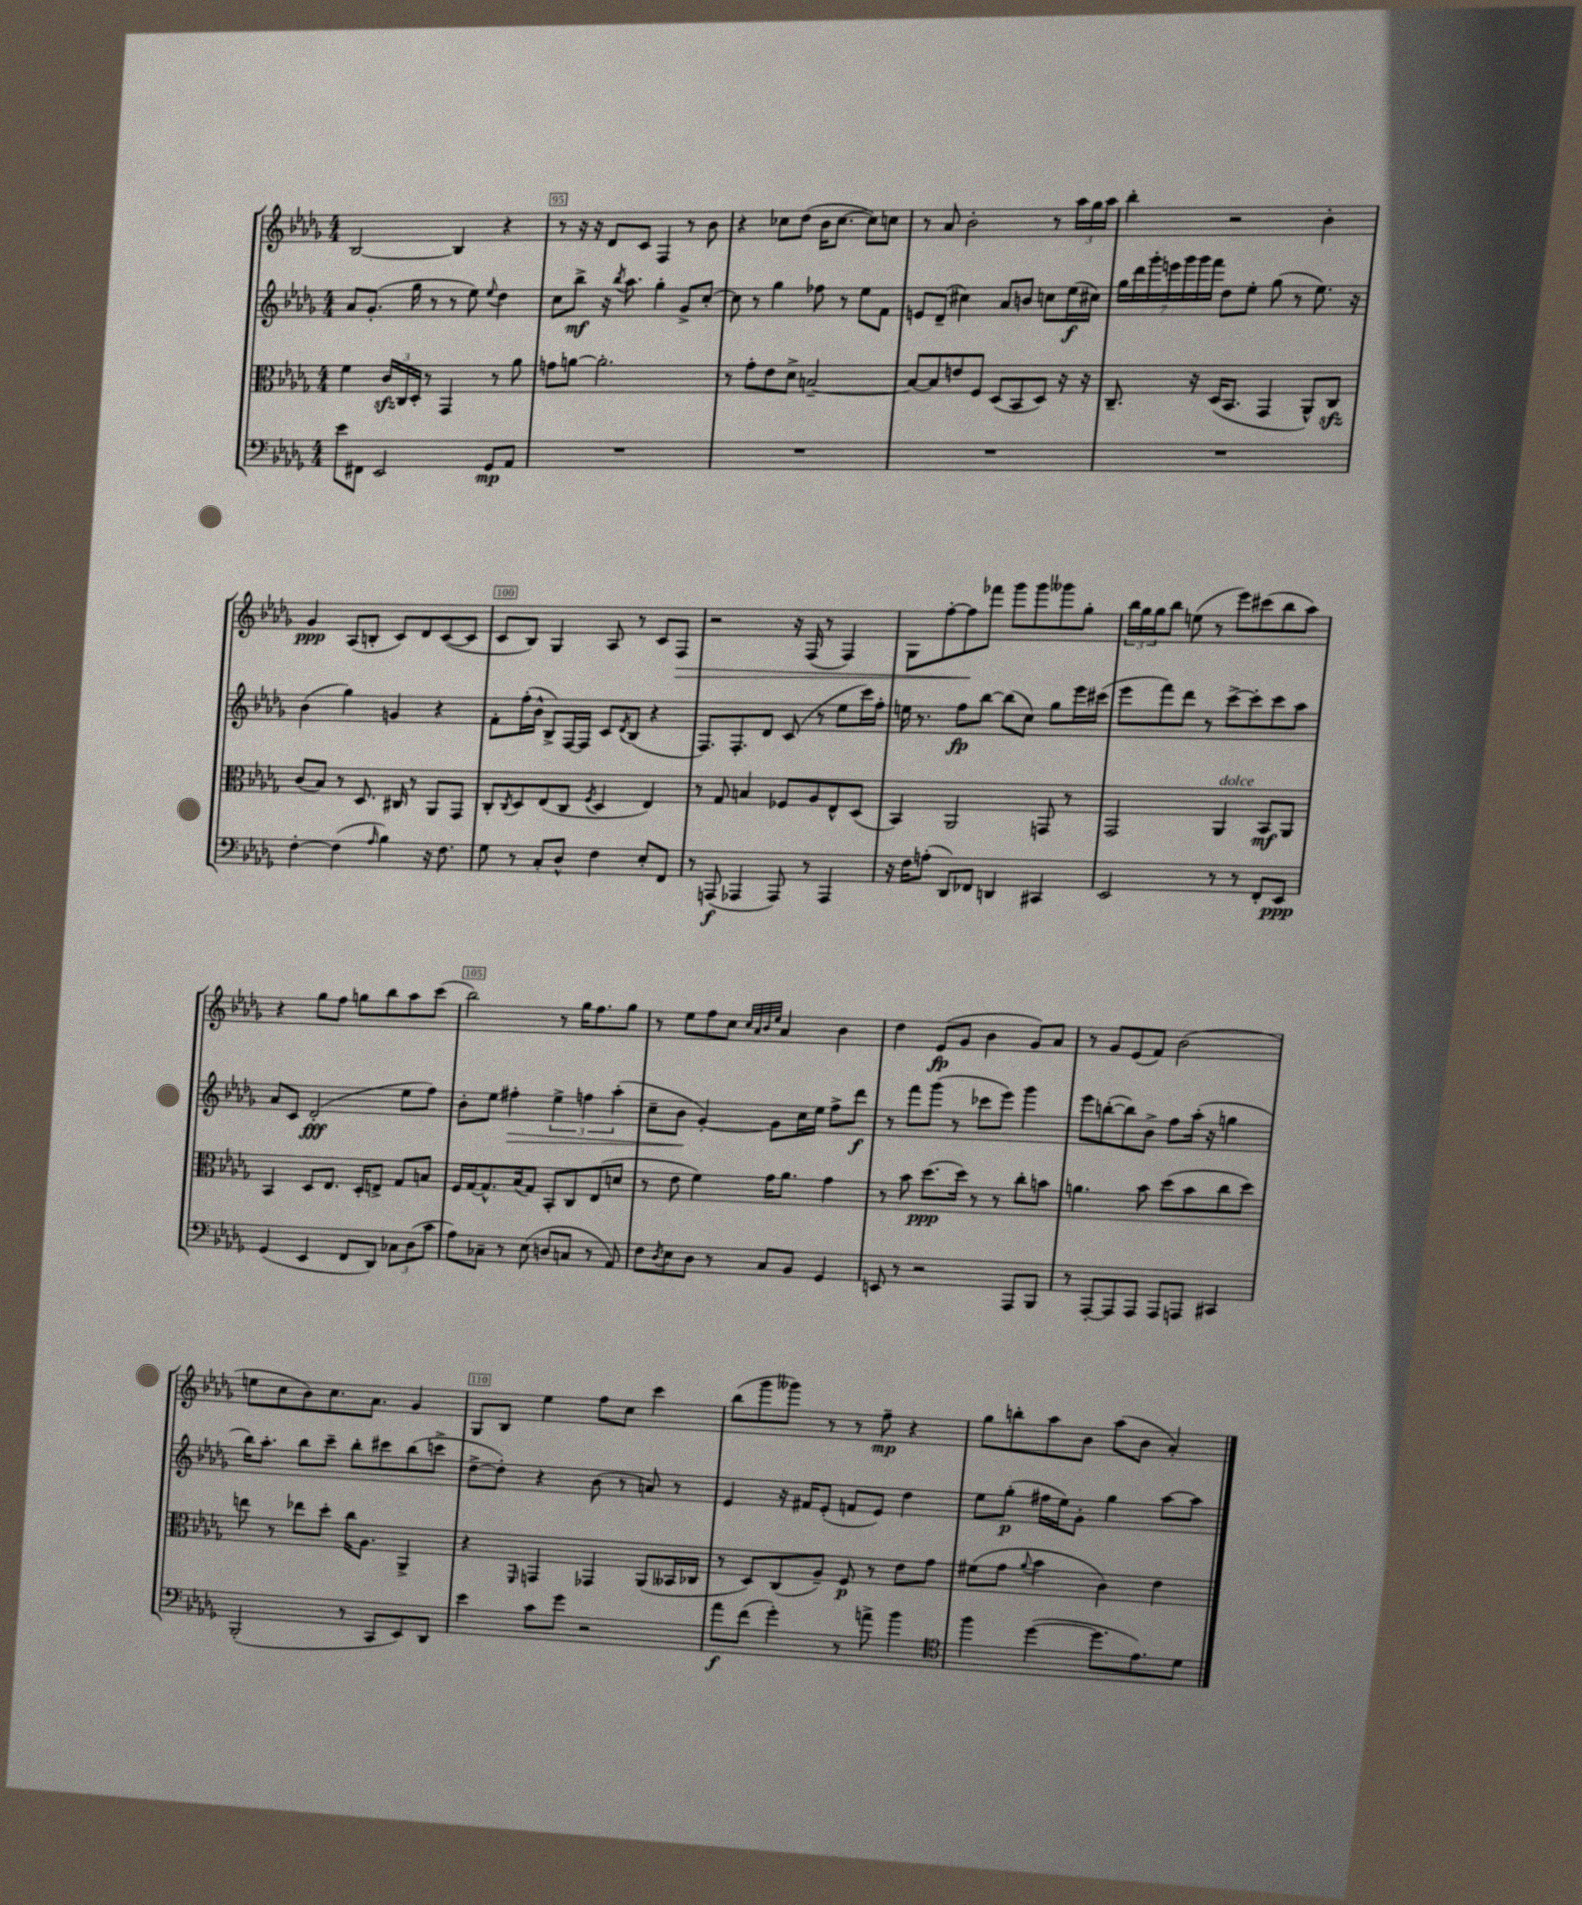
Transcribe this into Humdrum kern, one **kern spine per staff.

**kern	**dynam	**kern	**dynam	**kern	**dynam	**kern	**dynam
*part4	*part4	*part3	*part3	*part2	*part2	*part1	*part1
*staff4	*staff4	*staff3	*staff3	*staff2	*staff2	*staff1	*staff1
*clefF4	*	*clefC3	*	*clefG2	*	*clefG2	*
*k[b-e-a-d-g-]	*	*k[b-e-a-d-g-]	*	*k[b-e-a-d-g-]	*	*k[b-e-a-d-g-]	*
*M4/4	*	*M4/4	*	*M4/4	*	*M4/4	*
=94	=94	=94	=94	=94	=94	=94	=94
8e-\L	.	4f\	.	8a-/L	.	[2B-/	.
8FF#X\J	.	.	.	(8.g-'/J	.	.	.
2EE-/	.	24czz/LL	.	.	.	.	.
.	.	24C/	.	.	.	.	.
.	.	.	.	16gg-\	.	.	.
.	.	24D-'/JJ	.	.	.	.	.
.	.	8r	.	8r	.	.	.
.	.	4GG-/	.	8r	.	4B-/]	.
.	.	.	.	8ee-\)	.	.	.
.	.	.	.	8qqee-/	.	.	.
8GG-/L	mp	8r	.	4dd-\	.	4r	.
8AA-/J	.	8a-\	.	.	.	.	.
=95	=95	=95	=95	=95	=95	=95	=95
1r	.	8gn\L	.	8cc\L	.	8r	.
.	.	[8an\J	.	8bb-^\J	mf	16r	.
.	.	.	.	.	.	16r	.
.	.	2.a'\]	.	16r	.	8d-/L	.
.	.	.	.	8qbb-/	.	.	.
.	.	.	.	8.aa-\	.	.	.
.	.	.	.	.	.	8c/J	.
.	.	.	.	4gg-'\	.	4F/	.
.	.	.	.	8g-^/L	.	8r	.
.	.	.	.	[8cc'/J	.	8b-\	.
=96	=96	=96	=96	=96	=96	=96	=96
1r	.	8r	.	8cc\]	.	4r	.
.	.	8g-'\L	.	8r	.	.	.
.	.	8e-\	.	4gg-\	.	8cc-X\L	.
.	.	8d-^\J	.	.	.	(8dd-\J	.
.	.	[2Bn~/	.	8ff-X\	.	16b-\KL	.
.	.	.	.	.	.	[8.cc-\J	.
.	.	.	.	8r	.	.	.
.	.	.	.	8ee-\L	.	8cc-\L])	.
.	.	.	.	8f\J	.	8ccn\J	.
=97	=97	=97	=97	=97	=97	=97	=97
1r	.	8B/L_	.	8en/L	.	8r	.
.	.	8B/]	.	(8d-~/J	.	8a-/	.
.	.	8en/	.	4cc#X\)	.	2b-'\	.
.	.	8F/J	.	.	.	.	.
.	.	(8D-/L	.	8a-/L	.	.	.
.	.	8BB-/	.	8bn/J	.	.	.
.	.	8D-/J)	.	8ccn\L	.	8r	.
.	.	16r	.	(16ee-\L	f	24aa-\LL	.
.	.	.	.	.	.	24gg-\	.
.	.	16r	.	16cc#X\JJ)	.	.	.
.	.	.	.	.	.	24aa-\JJ	.
=98	=98	=98	=98	=98	=98	=98	=98
1r	.	8.C~/	.	28gg-\LL	.	4bb-'\	.
.	.	.	.	28ddd-\	.	.	.
.	.	.	.	28ggg-'\	.	.	.
.	.	.	.	28eeen\	.	.	.
.	.	.	.	28ggg-\	.	.	.
.	.	.	.	28ggg-\	.	.	.
.	.	16r	.	.	.	.	.
.	.	.	.	28fff\JJ	.	.	.
.	.	(16D-/KL	.	8dd-\L	.	2r	.
.	.	8.BB-/J	.	.	.	.	.
.	.	.	.	8ee-'\J	.	.	.
.	.	4GG-/	.	(8gg-\	.	.	.
.	.	.	.	8r	.	.	.
.	.	8AA-^^/L)	.	8.ee-\)	.	4b-'\	.
.	.	8Czz/J	.	.	.	.	.
.	.	.	.	16r	.	.	.
!!LO:LB:g=z
=99	=99	=99	=99	=99	=99	=99	=99
[4F'\	.	(8c/L	.	(4b-\	.	4g-/	ppp
.	.	8B-/J)	.	.	.	.	.
(4F\]	.	8r	.	4gg-\)	.	(8A-/L	.
.	.	8.D-/	.	.	.	8Bn'/J	.
16qqA-/	.	.	.	.	.	.	.
4B-\)	.	.	.	4gn/	.	8c/L)	.
.	.	16C#X/	.	.	.	.	.
.	.	8r	.	.	.	8d-/	.
16r	.	8AA-/L	.	4r	.	([8c/	.
8.F\	.	.	.	.	.	.	.
.	.	8GG-/J	.	.	.	8c/J]	.
=100	=100	=100	=100	=100	=100	=100	=100
8G-\	.	8C'/L	.	8f'\L	.	8c/L	.
.	.	8qC/	.	.	.	.	.
8r	.	8D-/	.	(16ff'\L	.	8B-/J)	.
.	.	.	.	16b-^^\JJ	.	.	.
8C'/L	.	(8E-/	.	8B-^/L)	.	4G-/	.
8D-^^/J	.	8C/J	.	[16F/L	.	.	.
.	.	.	.	16F/JJ]	.	.	.
.	.	8qF/	.	.	.	.	.
4F\	.	4D-/	.	8c/L	.	8A-/	.
.	.	.	.	8qd-/	.	.	.
.	.	.	.	(8B-/J	.	8r	.
8E-'/L	.	4E-/)	.	4r	.	8c/L	.
!	!	!	!	!	!	!	!LO:HP:b
8FF/J	.	.	.	.	.	8F/J	>
=101	=101	=101	=101	=101	=101	=101	=101
8r	.	8r	.	8.F/L)	.	2r	.
(8AAAn/	f	8G-/	.	.	.	.	.
.	.	.	.	8.F'/	.	.	.
4AAA-X/	.	4Bn/	.	.	.	.	.
.	.	.	.	8d-/J	.	.	.
8AAA-/)	.	8F-X/L	.	(8c/	.	16r	.
.	.	.	.	.	.	(16F/	.
8r	.	8A-/	.	8r	.	8r	.
4AAA-/	.	8E-^^/	.	8ee-\L	.	4F/)	.
.	.	(8D-/J	.	16ccc\L)	.	.	.
.	.	.	.	16ff'\JJ	.	.	.
=102	=102	=102	=102	=102	=102	=102	=102
16r	.	4BB-/)	.	16een\	.	8G-\L	.
16F\KL	.	.	.	8.r	.	.	.
(8An'\J	.	.	.	.	.	[8ff'\	.
8DD-/L)	.	2AA-/	.	8ff\L	fp	8ff\]	.
8FF-X/J	.	.	.	[8bb-\J	.	8fff-X\J	]
4DDn/	.	.	.	(8bb-\L]	.	8ggg-\L	.
.	.	.	.	8cc\J)	.	8ggg-\	.
4CC#X/	.	8GGn/	.	8gg-\L	.	8ggg--X\	.
.	.	8r	.	16eee-\L	.	8gg-'\J	.
.	.	.	.	(16ccc#X\JJ	.	.	.
=103	=103	=103	=103	=103	=103	=103	=103
2EE-/	.	2GG-/	.	8eee-\L	.	24bb-\LL	.
.	.	.	.	.	.	24gg-\	.
.	.	.	.	.	.	24gg-\J	.
.	.	.	.	8fff\)	.	8bb-\J	.
.	.	.	.	8ddd-\J	.	(8een\	.
.	.	.	.	8r	.	8r	.
!	!	!LO:TX:a:i:t=dolce	!	!	!	!	!
8r	.	4AA-/	.	[8ccc^\L	.	8eee-\L)	.
8r	.	.	.	8ccc'\]	.	(8ccc#X\	.
8FF'/L	.	8BB-/L	mf	8ccc\	.	8bb-\	.
8EE-/J	ppp	8AA-/J	.	8aa-\J	.	8aa-\J)	.
!!LO:LB:g=z
=104	=104	=104	=104	=104	=104	=104	=104
(4GG-/	.	4BB-/	.	8a-/L	.	4r	.
.	.	.	.	8c/J	.	.	.
4EE-/	.	8D-/L	.	(2d-'/	fff	8gg-\L	.
.	.	8.E-/J	.	.	.	8ff\J	.
8FF/L	.	.	.	.	.	8ggn\L	.
.	.	16D-'/KL	.	.	.	.	.
8DD-/J)	.	8En^/J	.	.	.	8bb-\	.
12C-X\L	.	8G-/L	.	8ee-\L	.	8aa-\	.
(12D-\	.	.	.	.	.	.	.
.	.	8Bn/J	.	8ff\J)	.	(8ccc\J	.
12c\J	.	.	.	.	.	.	.
=105	=105	=105	=105	=105	=105	=105	=105
8A-\L)	.	16F/LL	.	8b-'\L	.	2bb-\)	.
.	.	[16G-/J	.	.	.	.	.
8C-X~\J	.	8.G-^^/]	.	8ee-\J	.	.	.
!	!	!	!	!	!LO:HP:b	!	!
8r	.	.	.	4ff#X'\	>	.	.
.	.	(16B-/k	.	.	.	.	.
(8E-\	.	8G-/J)	.	.	.	.	.
8Dn/L	.	8BB-'/L	.	6ee-^\	.	8r	.
8Cn/J	.	8C/	.	.	.	16gg-\KL	.
.	.	.	.	6ffn\	.	.	.
.	.	.	.	.	.	8.ff\	.
8r	.	(8E-/	.	.	.	.	.
.	.	.	.	(6aa-'\	.	.	.
8AA-/)	.	8dn/J	.	.	.	8gg-\J	.
=106	=106	=106	=106	=106	=106	=106	=106
8F\L	.	8r	.	8cc~\L	.	8r	.
8qD-/	.	.	.	.	.	.	.
8E-\	.	8e-\	.	8b-\J	.	8ee-\L	.
8D-\J	.	4f\)	.	[4g-'/)	]	8ff\	.
8r	.	.	.	.	.	8cc\J	.
.	.	.	.	.	.	32qqcc/LLL	.
.	.	.	.	.	.	32qqa-/	.
.	.	.	.	.	.	32qqb-/	.
.	.	.	.	.	.	32qqee-/JJJ	.
8C/L	.	16g-\KL	.	8g-\L]	.	4a-/	.
.	.	8.a-\J	.	.	.	.	.
8BB-/J	.	.	.	16cc\L	.	.	.
.	.	.	.	16ee-\JJ	.	.	.
4GG-/	.	4g-\	.	8ff^\L	.	4b-\	.
.	.	.	.	8ddd-\J	f	.	.
=107	=107	=107	=107	=107	=107	=107	=107
8EEn/	.	8r	.	8r	.	4dd-\	.
8r	.	8b-\	.	8fff\L	.	.	.
2r	.	(8.dd-\L	ppp	(8ggg-\J	.	(8e-/L	fp
.	.	.	.	8r	.	8g-/J	.
.	.	16dd-\Jk)	.	.	.	.	.
.	.	8r	.	8ccc-X\L	.	4b-\	.
.	.	8r	.	8eee-\J)	.	.	.
8AAA-/L	.	8cc'\L	.	4ggg-\	.	8g-/L)	.
8BBB-/J	.	8bn\J	.	.	.	8a-/J	.
=108	=108	=108	=108	=108	=108	=108	=108
8r	.	4.an\	.	8eee-\L	.	8r	.
[8AAA-'/L	.	.	.	([8bbn'\	.	8g-/L	.
8AAA-/]	.	.	.	8bb\])	.	(8e-/	.
8AAA-/J	.	8b-\	.	8b-^\J	.	8f/J)	.
8AAA-/L	.	(8dd-\L	.	8ff\L	.	(2b-\	.
8AAAn/J	.	8b-\	.	(16aa-'\Jk	.	.	.
.	.	.	.	16r	.	.	.
4CC#X/	.	8cc\	.	4ggn\	.	.	.
.	.	8dd-\J)	.	.	.	.	.
!!LO:LB:g=z
=109	=109	=109	=109	=109	=109	=109	=109
(2BBB-'/	.	8een\	.	16bb-\KL)	.	8een\L	.
.	.	.	.	8.aa-'\J	.	.	.
.	.	8r	.	.	.	8cc\	.
.	.	8ee-X\L	.	8bb-\L	.	8b-\)	.
.	.	8dd-'\J	.	8ccc~\J	.	8.cc\	.
8r	.	16cc\KL	.	8bb-'\L	.	.	.
.	.	8.A-\J	.	.	.	8.a-\J	.
8CC/L	.	.	.	8ccc#X\	.	.	.
8EE-/)	.	4AA-^/	.	(8bb-\	.	4g-/	.
8DD-/J	.	.	.	8cccn^\J	.	.	.
=110	=110	=110	=110	=110	=110	=110	=110
4e-\	.	4r	.	[8dd-^\L	.	8G-/L	.
.	.	.	.	8dd-'\J])	.	8B-/J	.
.	.	16qqFF/	.	.	.	.	.
8c\L	.	4GGn/	.	4r	.	4ee-\	.
8g-\J	.	.	.	.	.	.	.
2r	.	4GG-X/	.	(8b-\	.	8ff\L	.
.	.	.	.	8r	.	8cc\J	.
.	.	(8AA-/L	.	8an/)	.	4ccc\	.
.	.	16BB--X/L	.	8r	.	.	.
.	.	16C-X/JJ	.	.	.	.	.
=111	=111	=111	=111	=111	=111	=111	=111
8a-\L	f	8r	.	4e-/	.	(8bb-\L	.
(8f\J	.	8D-/L)	.	.	.	8ggg-\	.
4g-'\)	.	(8C/	.	16r	.	8ggg--X\J)	.
.	.	.	.	16f#X/KL	.	.	.
.	.	8A-~/J)	.	(8e-'/J	.	8r	.
8r	.	8F/	p	8fn/L	.	8r	.
8an^\	.	8r	.	8e-/J)	.	8ff~\	mp
4b-\	.	8e-\L	.	4dd-\	.	4r	.
.	.	8g-\J	.	.	.	.	.
=112	=112	=112	=112	=112	=112	=112	=112
*clefC4	*	*	*	*	*	*	*
4ff\	.	(8f#X\L	.	8ee-\L	.	8gg-\L	.
.	.	8g-\J	.	(8gg-'\J	p	8bbn'\	.
.	.	8qqa-/	.	.	.	.	.
([4dd-\	.	4b-\	.	16ff#X\LL	.	8aa-\	.
.	.	.	.	16ee-\J)	.	.	.
.	.	.	.	8g-'\J	.	8b-\J	.
8.dd-\L]	.	4c\)	.	4gg-\	.	(8aa-\L	.
.	.	.	.	.	.	8b-\J	.
8.e-\)	.	.	.	.	.	.	.
.	.	4e-\	.	[8aa-\L	.	4a-'/)	.
8d-\J	.	.	.	8aa-\J]	.	.	.
==	==	==	==	==	==	==	==
*-	*-	*-	*-	*-	*-	*-	*-
